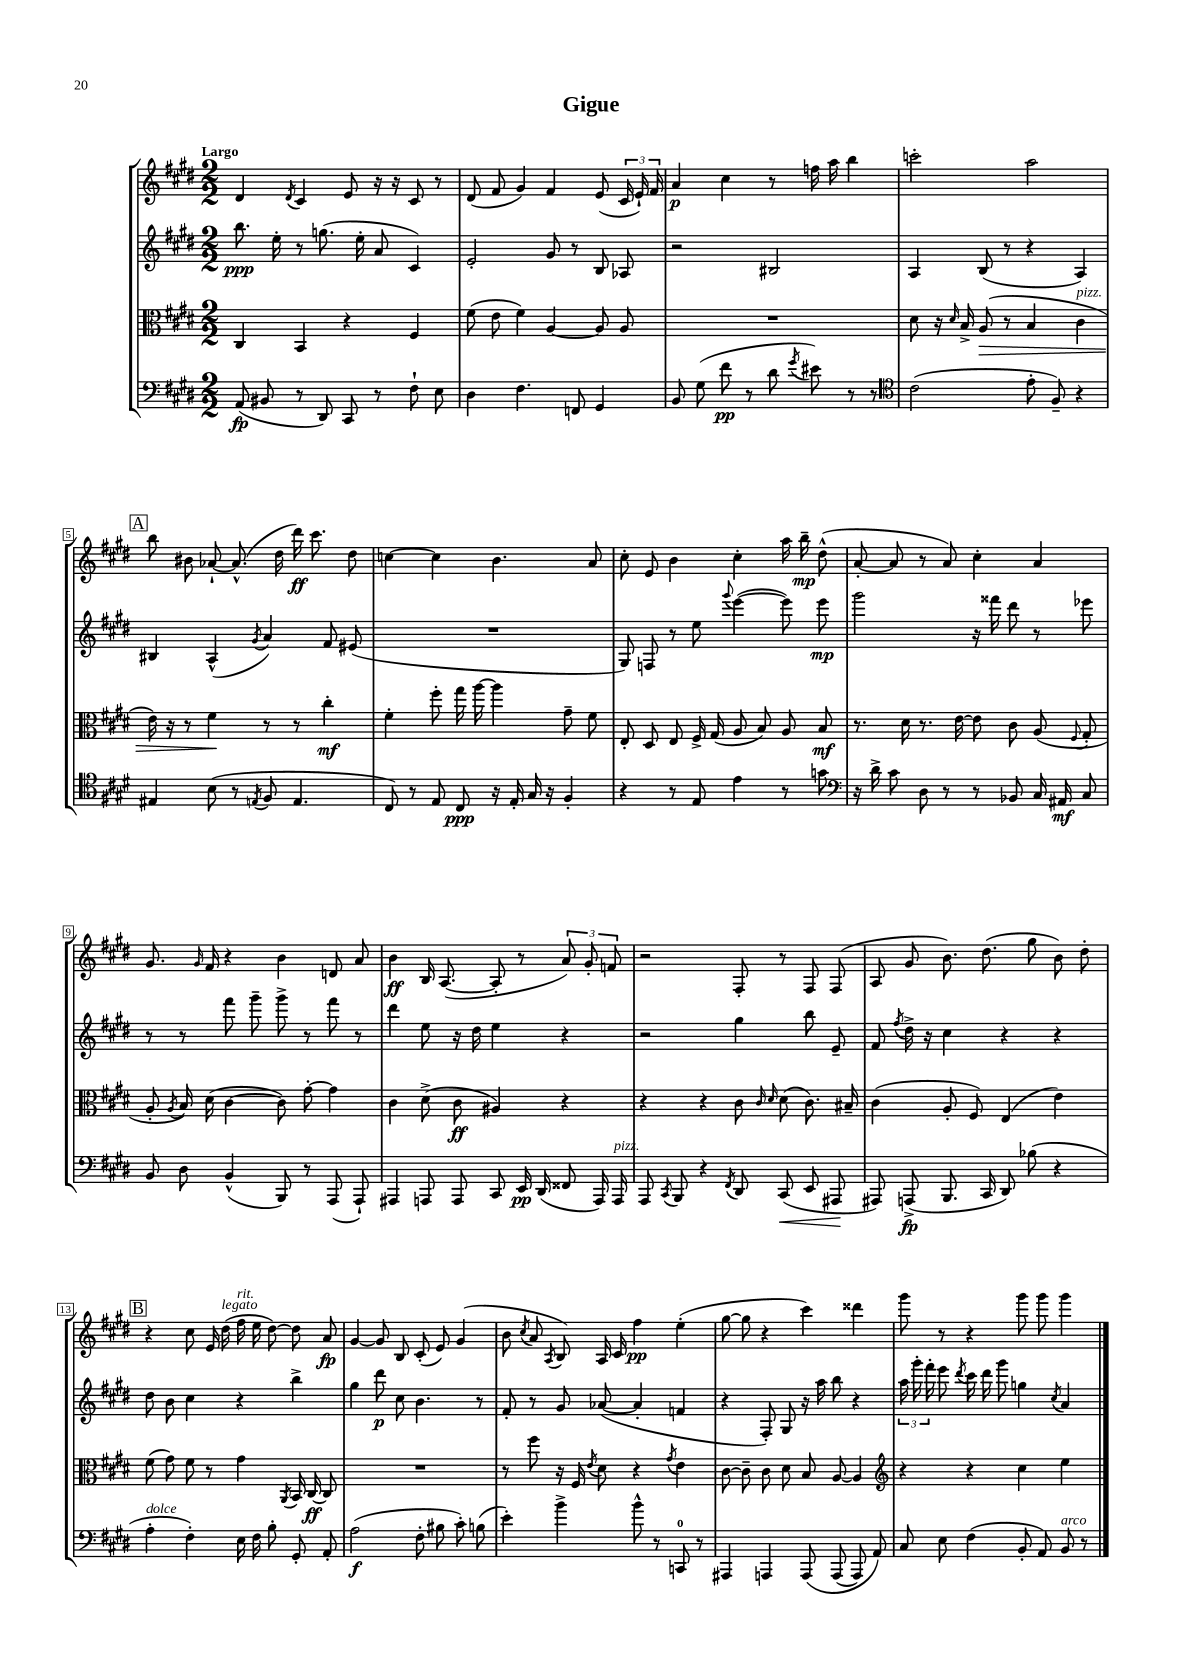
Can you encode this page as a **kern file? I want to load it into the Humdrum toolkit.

**kern	**dynam	**kern	**dynam	**kern	**dynam	**kern	**dynam
*part4	*part4	*part3	*part3	*part2	*part2	*part1	*part1
*staff4	*staff4	*staff3	*staff3	*staff2	*staff2	*staff1	*staff1
*clefF4	*	*clefC3	*	*clefG2	*	*clefG2	*
*k[f#c#g#d#]	*	*k[f#c#g#d#]	*	*k[f#c#g#d#]	*	*k[f#c#g#d#]	*
*M2/2	*	*M2/2	*	*M2/2	*	*M2/2	*
=1	=1	=1	=1	=1	=1	=1	=1
!	!	!	!	!	!	!LO:TX:a:B:t=Largo	!
(8AA/	fp	4C#/	.	8.bb\	ppp	4d#/	.
8BB#X/	.	.	.	.	.	.	.
.	.	.	.	16ee'\	.	.	.
.	.	.	.	.	.	8qd#/	.
8r	.	4BB/	.	8r	.	4c#/	.
8DD#/)	.	.	.	(8.ggn\	.	.	.
8CC#/	.	4r	.	.	.	8e/	.
.	.	.	.	16ee'\	.	.	.
8r	.	.	.	8a/	.	16r	.
.	.	.	.	.	.	16r	.
8F#`\	.	4F#/	.	4c#/)	.	8c#/	.
8E\	.	.	.	.	.	8r	.
=2	=2	=2	=2	=2	=2	=2	=2
4D#\	.	(8f#\	.	2e'/	.	(8d#/	.
.	.	8e\	.	.	.	8f#/	.
4.F#\	.	4f#\)	.	.	.	4g#/)	.
.	.	[4A/	.	8g#/	.	4f#/	.
8FFn/	.	.	.	8r	.	.	.
4GG#/	.	8A/]	.	8B/	.	(8e/	.
.	.	8A/	.	8A-X/	.	24c#/	.
.	.	.	.	.	.	24e`/)	.
.	.	.	.	.	.	24f#/	.
=3	=3	=3	=3	=3	=3	=3	=3
8BB/	.	1r	.	2r	.	4a/	p
(8G#\	.	.	.	.	.	.	.
8f#\	pp	.	.	.	.	4cc#\	.
8r	.	.	.	.	.	.	.
8d#\	.	.	.	2B#X/	.	8r	.
8qg#/	.	.	.	.	.	.	.
8e#X\)	.	.	.	.	.	16ffn\	.
.	.	.	.	.	.	16aa\	.
8r	.	.	.	.	.	4bb\	.
8r	.	.	.	.	.	.	.
=4	=4	=4	=4	=4	=4	=4	=4
*clefC4	*	*	*	*	*	*	*
(2c#\	.	8d#\	.	4A/	.	2cccn'\	.
.	.	16r	.	.	.	.	.
.	.	16qqd#/	.	.	.	.	.
.	.	16B^/	.	.	.	.	.
!	!	!	!LO:HP:b	!	!	!	!
.	.	(8A/	>	(8B/	.	.	.
.	.	8r	.	8r	.	.	.
8e'\	.	4B/	.	4r	.	2aa\	.
8F#~/)	.	.	.	.	.	.	.
!	!	!LO:TX:a:i:t=pizz.	!	!	!	!	!
4r	.	4c#\	.	4A/)	.	.	.
!!LO:LB:g=z
!!LO:REH:place=s1:t=A
=5	=5	=5	=5	=5	=5	=5	=5
4E#X/	.	16e\)	.	4B#X/	.	8bb\	.
.	.	16r	.	.	.	.	.
.	.	8r	.	.	.	8b#X\	.
(8B\	.	4f#\	.	(4A^^/	.	[8a-X`/	.
8r	.	.	.	.	.	(8.a-^^/]	.
8qEn/	.	.	.	8qg#/	.	.	.
8F#/	.	8r	]	4a/)	.	.	.
.	.	.	.	.	.	16dd#\	.
4.E/	.	8r	.	.	.	16ddd#\)	ff
.	.	.	.	.	.	8.ccc#\	.
.	.	4cc#'\	mf	8f#/	.	.	.
.	.	.	.	(8e#X/	.	8dd#\	.
=6	=6	=6	=6	=6	=6	=6	=6
8C#/)	.	4f#'\	.	1r	.	[4ccn\	.
8r	.	.	.	.	.	.	.
8E/	.	8ff#'\	.	.	.	4cc\]	.
8C#/	ppp	16gg#\	.	.	.	.	.
.	.	[16aa\	.	.	.	.	.
16r	.	4aa\]	.	.	.	4.b\	.
16E'/	.	.	.	.	.	.	.
16G#/	.	.	.	.	.	.	.
16r	.	.	.	.	.	.	.
4F#'/	.	8g#~\	.	.	.	.	.
.	.	8f#\	.	.	.	8a/	.
=7	=7	=7	=7	=7	=7	=7	=7
4r	.	8E'/	.	8G#/)	.	8cc#'\	.
.	.	8D#/	.	8Fn/	.	8e/	.
8r	.	8E/	.	8r	.	4b\	.
8E/	.	16F#^/	.	8ee\	.	.	.
.	.	(16G#/	.	.	.	.	.
.	.	.	.	8qqggg#/	.	.	.
4e\	.	8A/	.	([4eee\	.	4cc#'\	.
.	.	8B/)	.	.	.	.	.
8r	.	8A/	.	8eee\])	.	16aa\	.
.	.	.	.	.	.	16bb~\	mp
8gn\	.	8B/	mf	8eee\	mp	(8dd#^^\	.
=8	=8	=8	=8	=8	=8	=8	=8
*clefF4	*	*	*	*	*	*	*
16r	.	8.r	.	2ggg#\	.	[8a'/	.
16d#^\	.	.	.	.	.	.	.
8c#\	.	.	.	.	.	8a/]	.
.	.	16d#\	.	.	.	.	.
8D#\	.	8.r	.	.	.	8r	.
8r	.	.	.	.	.	8a/)	.
.	.	[16e\	.	.	.	.	.
8r	.	8e\]	.	16r	.	4cc#'\	.
.	.	.	.	16fff##X\	.	.	.
8BB-X/	.	8c#\	.	8ddd#\	.	.	.
16C#/	.	(8A/	.	8r	.	4a/	.
16AA#X/	mf	.	.	.	.	.	.
.	.	8qqF#/	.	.	.	.	.
8C#/	.	8G#'/	.	8eee-X\	.	.	.
!!LO:LB:g=z
=9	=9	=9	=9	=9	=9	=9	=9
8BB/	.	8A'/	.	8r	.	8.g#/	.
.	.	8qA/	.	.	.	.	.
8D#\	.	16B/)	.	8r	.	.	.
.	.	.	.	.	.	16qqg#/	.
.	.	(16d#\	.	.	.	16f#/	.
(4BB^^/	.	[4c#\	.	8fff#\	.	4r	.
.	.	.	.	8ggg#~\	.	.	.
8BBB/)	.	8c#\])	.	8ggg#^\	.	4b\	.
8r	.	[8g#'\	.	8r	.	.	.
(8AAA/	.	4g#\]	.	8fff#\	.	8dn/	.
8AAA`/)	.	.	.	8r	.	8a/	.
=10	=10	=10	=10	=10	=10	=10	=10
4AAA#X/	.	4c#\	.	4ddd#\	.	4b\	ff
8AAAn/	.	(8d#^\	.	8ee\	.	16B/	.
.	.	.	.	.	.	([8.A/	.
8AAA/	.	8c#\	ff	16r	.	.	.
.	.	.	.	16dd#\	.	.	.
8CC#/	.	4A#X/)	.	4ee\	.	8A'/]	.
16EE/	pp	.	.	.	.	8r	.
(16DD#/	.	.	.	.	.	.	.
8FF##X/	.	4r	.	4r	.	12a/)	.
.	.	.	.	.	.	12g#'/	.
16AAA/)	.	.	.	.	.	.	.
.	.	.	.	.	.	12fn/	.
!LO:TX:a:i:t=pizz.	!	!	!	!	!	!	!
16AAA/	.	.	.	.	.	.	.
=11	=11	=11	=11	=11	=11	=11	=11
8AAA/	.	4r	.	2r	.	2r	.
8qCC#/	.	.	.	.	.	.	.
8BBB/	.	.	.	.	.	.	.
4r	.	4r	.	.	.	.	.
8qFF#/	.	.	.	.	.	.	.
8DD#/	.	8c#\	.	4gg#\	.	8F#'/	.
.	.	16qqc#/	.	.	.	.	.
.	.	16qqd#/	.	.	.	.	.
!	!LO:HP:b	!	!	!	!	!	!
(8CC#/	<	(8d#\	.	.	.	8r	.
8EE/	.	8.c#\)	.	8bb\	.	8F#/	.
8AAA#X/	.	.	.	8e~/	.	(8F#/	.
.	.	16B#X~/	.	.	.	.	.
.	[	.	.	.	.	.	.
=12	=12	=12	=12	=12	=12	=12	=12
8AAA#X/)	.	(4c#\	.	8f#/	.	8A/	.
.	.	.	.	8qff#/	.	.	.
(8AAAn^/	fp	.	.	16dd#^\	.	8g#/	.
.	.	.	.	16r	.	.	.
8.BBB/	.	8A'/	.	4cc#\	.	8.b\)	.
.	.	8F#/)	.	.	.	.	.
16CC#/	.	.	.	.	.	(8.dd#\	.
8DD#/)	.	(4E/	.	4r	.	.	.
(8B-X\	.	.	.	.	.	8gg#\	.
4r	.	4e\)	.	4r	.	8b\)	.
.	.	.	.	.	.	8dd#'\	.
!!LO:LB:g=z
!!LO:REH:place=s1:t=B
=13	=13	=13	=13	=13	=13	=13	=13
!LO:TX:a:i:t=dolce	!	!	!	!	!	!	!
4A'\	.	(8f#\	.	8dd#\	.	4r	.
.	.	8g#\)	.	8b\	.	.	.
4F#'\)	.	8f#\	.	4cc#\	.	8cc#\	.
.	.	8r	.	.	.	16e/	.
!	!	!	!	!	!	!LO:TX:a:i:t=legato	!
.	.	.	.	.	.	(16dd#\	.
!	!	!	!	!	!	!LO:TX:a:i:t=rit.	!
16E\	.	4g#\	.	4r	.	16ff#\	.
16F#\	.	.	.	.	.	16ee\	.
8B'\	.	.	.	.	.	[8dd#\)	.
.	.	8qAA/	.	.	.	.	.
8GG#'/	.	16BB/	.	4bb^\	.	8dd#\]	.
.	.	[16C#/	ff	.	.	.	.
8AA'/	.	8C#/]	.	.	.	8a/	fp
=14	=14	=14	=14	=14	=14	=14	=14
(2A\	f	1r	.	4gg#\	.	[4g#/	.
.	.	.	.	8ddd#\	p	8g#/]	.
.	.	.	.	8cc#\	.	8B/	.
8F#'\	.	.	.	4.b\	.	(8c#'/	.
8B#X\	.	.	.	.	.	8e/)	.
8c#'\)	.	.	.	.	.	(4g#/	.
(8Bn\	.	.	.	8r	.	.	.
=15	=15	=15	=15	=15	=15	=15	=15
4e'\)	.	8r	.	8f#'/	.	8b\	.
.	.	.	.	.	.	8qcc#/	.
.	.	8ff#\	.	8r	.	8a/	.
.	.	.	.	.	.	8qA/	.
4b^\	.	16r	.	8g#/	.	8B/)	.
.	.	16F#/	.	.	.	.	.
.	.	8qe/	.	.	.	.	.
.	.	8d#\	.	([8a-X/	.	16A/	.
.	.	.	.	.	.	16c#/	.
8b^^\	.	4r	.	4a-'/]	.	4ff#\	pp
8r	.	.	.	.	.	.	.
.	.	8qg#/	.	.	.	.	.
8CCn/	.	4e\	.	4fn/	.	(4ee'\	.
8r	.	.	.	.	.	.	.
=16	=16	=16	=16	=16	=16	=16	=16
4AAA#X/	.	[8c#\	.	4r	.	[8gg#\	.
.	.	8c#~\]	.	.	.	8gg#\]	.
4AAAn/	.	8c#\	.	8F#'/)	.	4r	.
.	.	8d#\	.	8G#/	.	.	.
(8AAA/	.	8B/	.	16r	.	4ccc#\)	.
.	.	.	.	16aa\	.	.	.
(8AAA/	.	[8A/	.	8bb\	.	.	.
8AAA/)	.	4A/]	.	4r	.	4ddd##X\	.
8AA/)	.	.	.	.	.	.	.
=17	=17	=17	=17	=17	=17	=17	=17
*	*	*clefG2	*	*	*	*	*
8C#/	.	4r	.	24aa\	.	8ggg#\	.
.	.	.	.	24ggg#'\	.	.	.
.	.	.	.	24fff#'\	.	.	.
8E\	.	.	.	8eee\	.	8r	.
.	.	.	.	8qddd#/	.	.	.
(4F#\	.	4r	.	16ccc#\	.	4r	.
.	.	.	.	16ddd#\	.	.	.
.	.	.	.	8ggg#\	.	.	.
8BB'/	.	4cc#\	.	4ggn\	.	8ggg#\	.
8AA/)	.	.	.	.	.	8ggg#\	.
.	.	.	.	8qcc#/	.	.	.
!LO:TX:a:i:t=arco	!	!	!	!	!	!	!
8BB/	.	4ee\	.	4a/	.	4ggg#\	.
8r	.	.	.	.	.	.	.
==	==	==	==	==	==	==	==
*-	*-	*-	*-	*-	*-	*-	*-
